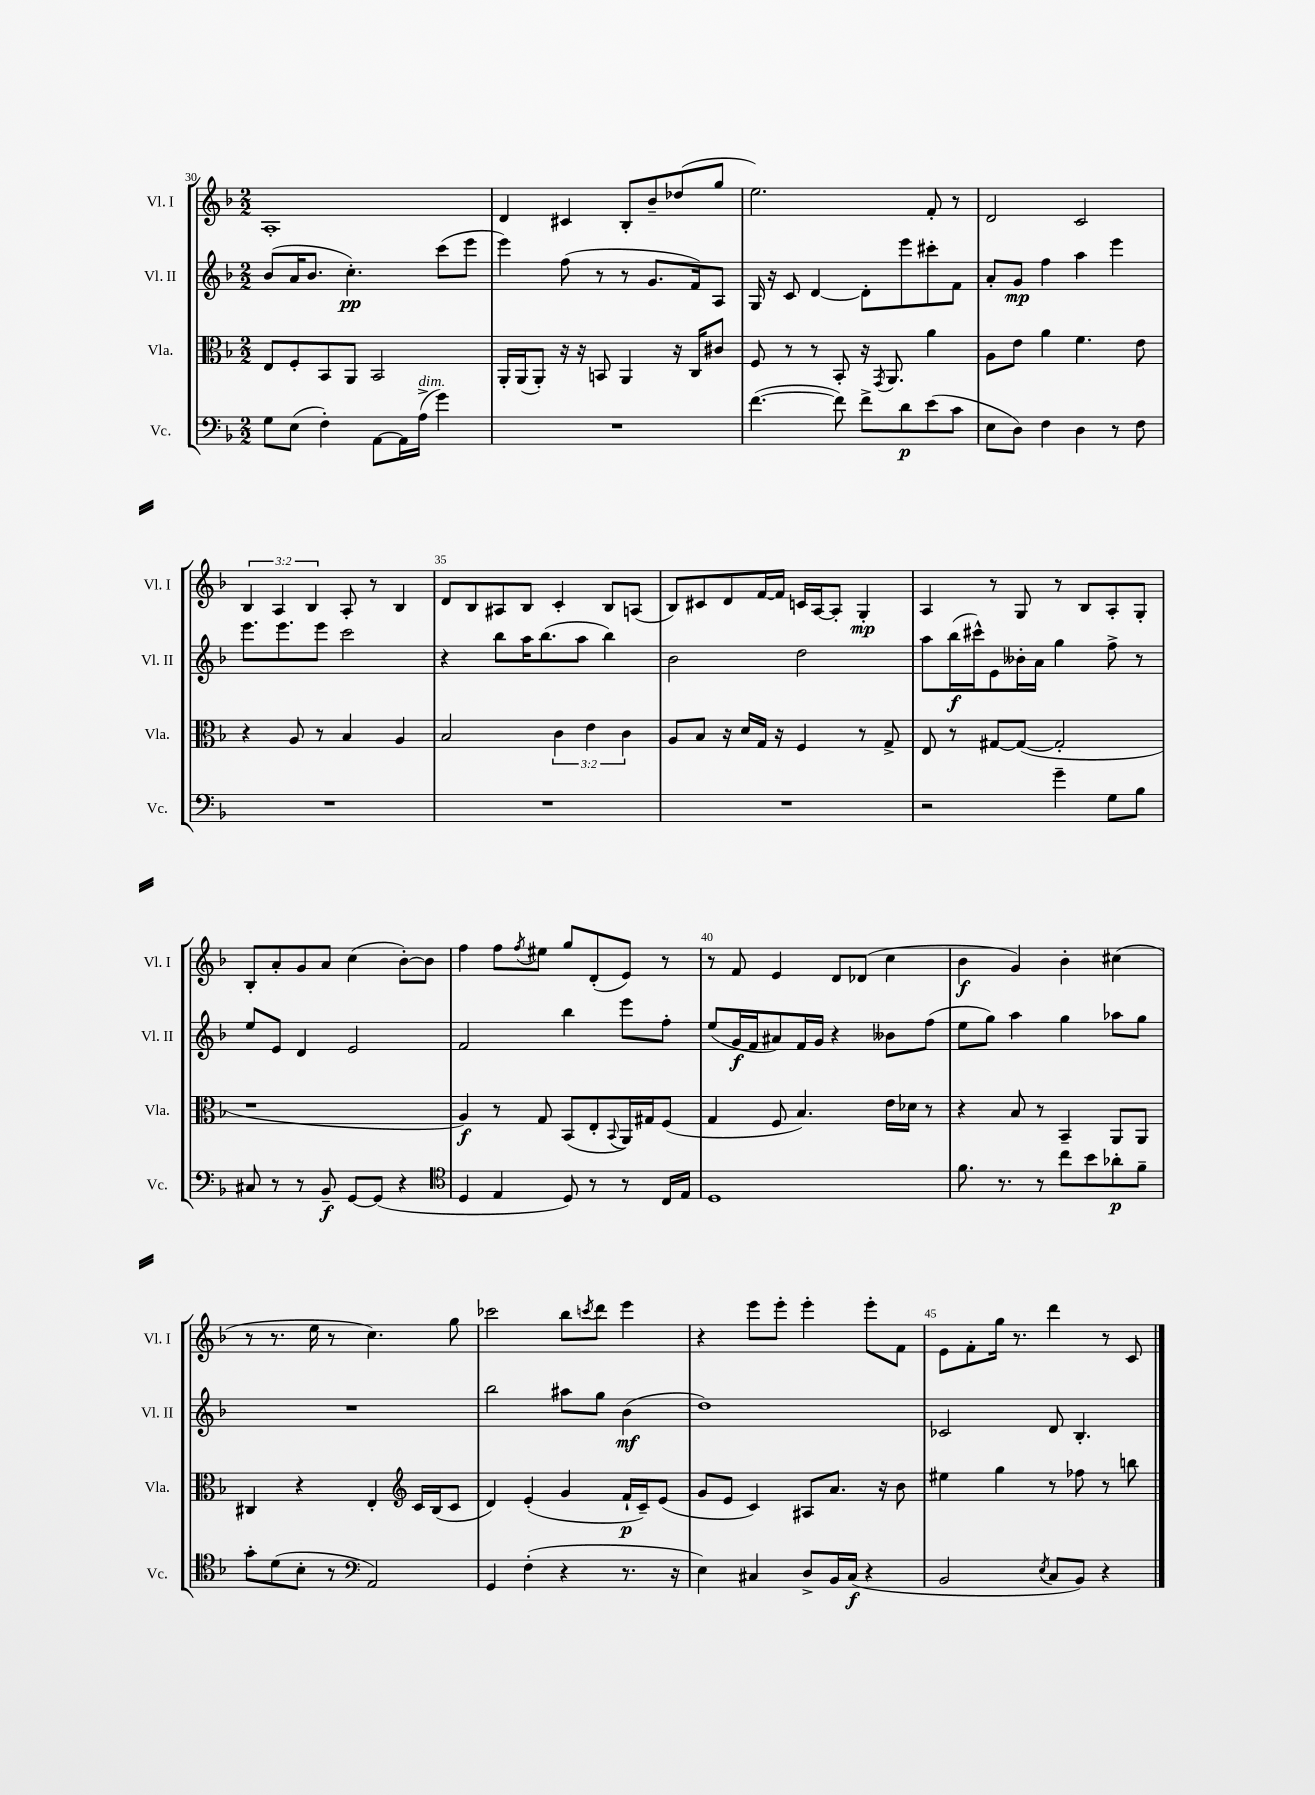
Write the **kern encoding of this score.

**kern	**kern	**kern	**kern
*staff4	*staff3	*staff2	*staff1
*clefF4	*clefC3	*clefG2	*clefG2
*k[b-]	*k[b-]	*k[b-]	*k[b-]
*M2/2	*M2/2	*M2/2	*M2/2
8G	8E	(8b-	1A'
(8E	8F'	16a	.
.	.	8.b-	.
4F')	8BB-	.	.
.	8AA	4.cc')	.
[8AA	2BB-	.	.
16AA]	.	.	.
(16A^	.	.	.
4g)	.	(8ccc	.
.	.	8eee	.
=	=	=	=
1r	16AA'	4eee)	4d
.	(16AA	.	.
.	8AA')	.	.
.	16r	(8ff	4c#
.	16r	.	.
.	8BB	8r	.
.	4AA	8r	8B-'
.	.	8.g	8b-~
.	16r	.	(8dd-
.	16C	16f)	.
.	8c#	8A	8gg
=	=	=	=
([4.f	8F	16G	2.ee)
.	.	16r	.
.	8r	8c	.
.	8r	[4d	.
8f])	8BB-'	.	.
8f^	16r	8d']	.
.	8qGG	.	.
.	8.AA	.	.
8d	.	8eee	.
(8e	4a	8ccc#'	8f'
8c	.	8f	8r
=	=	=	=
8E	8A	8a'	2d
8D)	8e	8g	.
4F	4a	4ff	.
4D	4.f	4aa	2c
8r	.	4eee	.
8F	8e	.	.
=	=	=	=
1r	4r	8.eee	6B-
.	.	.	6A
.	.	8.eee	.
.	8A	.	.
.	.	.	6B-
.	8r	8eee	.
.	4B-	2ccc	8A'
.	.	.	8r
.	4A	.	4B-
=	=	=	=
1r	2B-	4r	8d
.	.	.	8B-
.	.	8bb-	8A#
.	.	16aa	8B-
.	.	(8.bb-	.
.	6c	.	4c'
.	.	8aa	.
.	6e	.	.
.	.	4bb-)	8B-
.	6c	.	.
.	.	.	(8A
=	=	=	=
1r	8A	2b-	8B-)
.	8B-	.	8c#
.	16r	.	8d
.	16d	.	.
.	16G	.	[16f
.	16r	.	16f]
.	4F	2dd	16c
.	.	.	[16A
.	.	.	8A']
.	8r	.	4G'
.	8G^	.	.
=	=	=	=
2r	8E	8aa	4A
.	8r	(16bb-	.
.	.	16ccc#^^)	.
.	[8G#	8e	8r
.	(8G#_	16b--'	8G
.	.	16a	.
4g~	2G#']	4gg	8r
.	.	.	8B-
8G	.	8ff^	8A'
8B-	.	8r	8G'
=	=	=	=
8C#	1r	8ee	8B-'
8r	.	8e	8a'
8r	.	4d	8g
8BB-~	.	.	8a
[8GG	.	2e	(4cc
(8GG]	.	.	.
4r	.	.	[8b-')
.	.	.	8b-]
=	=	=	=
*clefC4	*	*	*
4D	4A)	2f	4ff
4E	8r	.	8ff
.	.	.	8qff
.	8G	.	8ee#
8D)	(8BB-	4bb-	8gg
8r	8E'	.	(8d'
.	8qqBB-	.	.
8r	16AA)	8eee	8e)
.	16G#	.	.
16C	(8F	8ff'	8r
16E	.	.	.
=	=	=	=
1D	4G	(8ee	8r
.	.	16g	8f
.	.	16f	.
.	8F	8a#)	4e
.	4.B-)	16f	.
.	.	16g	.
.	.	4r	8d
.	.	.	(8d-
.	16e	8b--	4cc
.	16d-	.	.
.	8r	(8ff	.
=	=	=	=
8.f	4r	8ee	4b-
.	.	8gg)	.
8.r	.	.	.
.	8B-	4aa	4g)
8r	8r	.	.
8cc	4BB-~	4gg	4b-'
8b-	.	.	.
8a-'	8AA	8aa-	(4cc#
8f~	8AA	8gg	.
=	=	=	=
8g'	4C#	1r	8r
(8d	.	.	8.r
8B-'	4r	.	.
.	.	.	16ee
8r	.	.	8r
*clefF4	*	*	*
2AA)	4E'	.	4.cc)
*	*clefG2	*	*
.	16c	.	.
.	(16B-	.	.
.	8c	.	8gg
=	=	=	=
4GG	4d)	2bb-	2ccc-
(4F'	(4e'	.	.
4r	4g	8aa#	8bb-
.	.	.	8qccc
.	.	8gg	8ddd
8.r	16f`	(4b-	4eee
.	16c~)	.	.
.	(8e	.	.
16r	.	.	.
=	=	=	=
4E)	8g	1dd)	4r
.	8e	.	.
4C#	4c)	.	8eee
.	.	.	8eee'
8D^	8A#	.	4eee'
16BB-	8.a	.	.
(16C#	.	.	.
4r	.	.	8eee'
.	16r	.	.
.	8b-	.	8f
=	=	=	=
2BB-	4ee#	2c-	8e
.	.	.	8f'
.	4gg	.	16gg
.	.	.	8.r
8qE	.	.	.
8C	8r	8d	4ddd
8BB-)	8ff-	4.B-'	.
4r	8r	.	8r
.	8bb	.	8c
==	==	==	==
*-	*-	*-	*-
